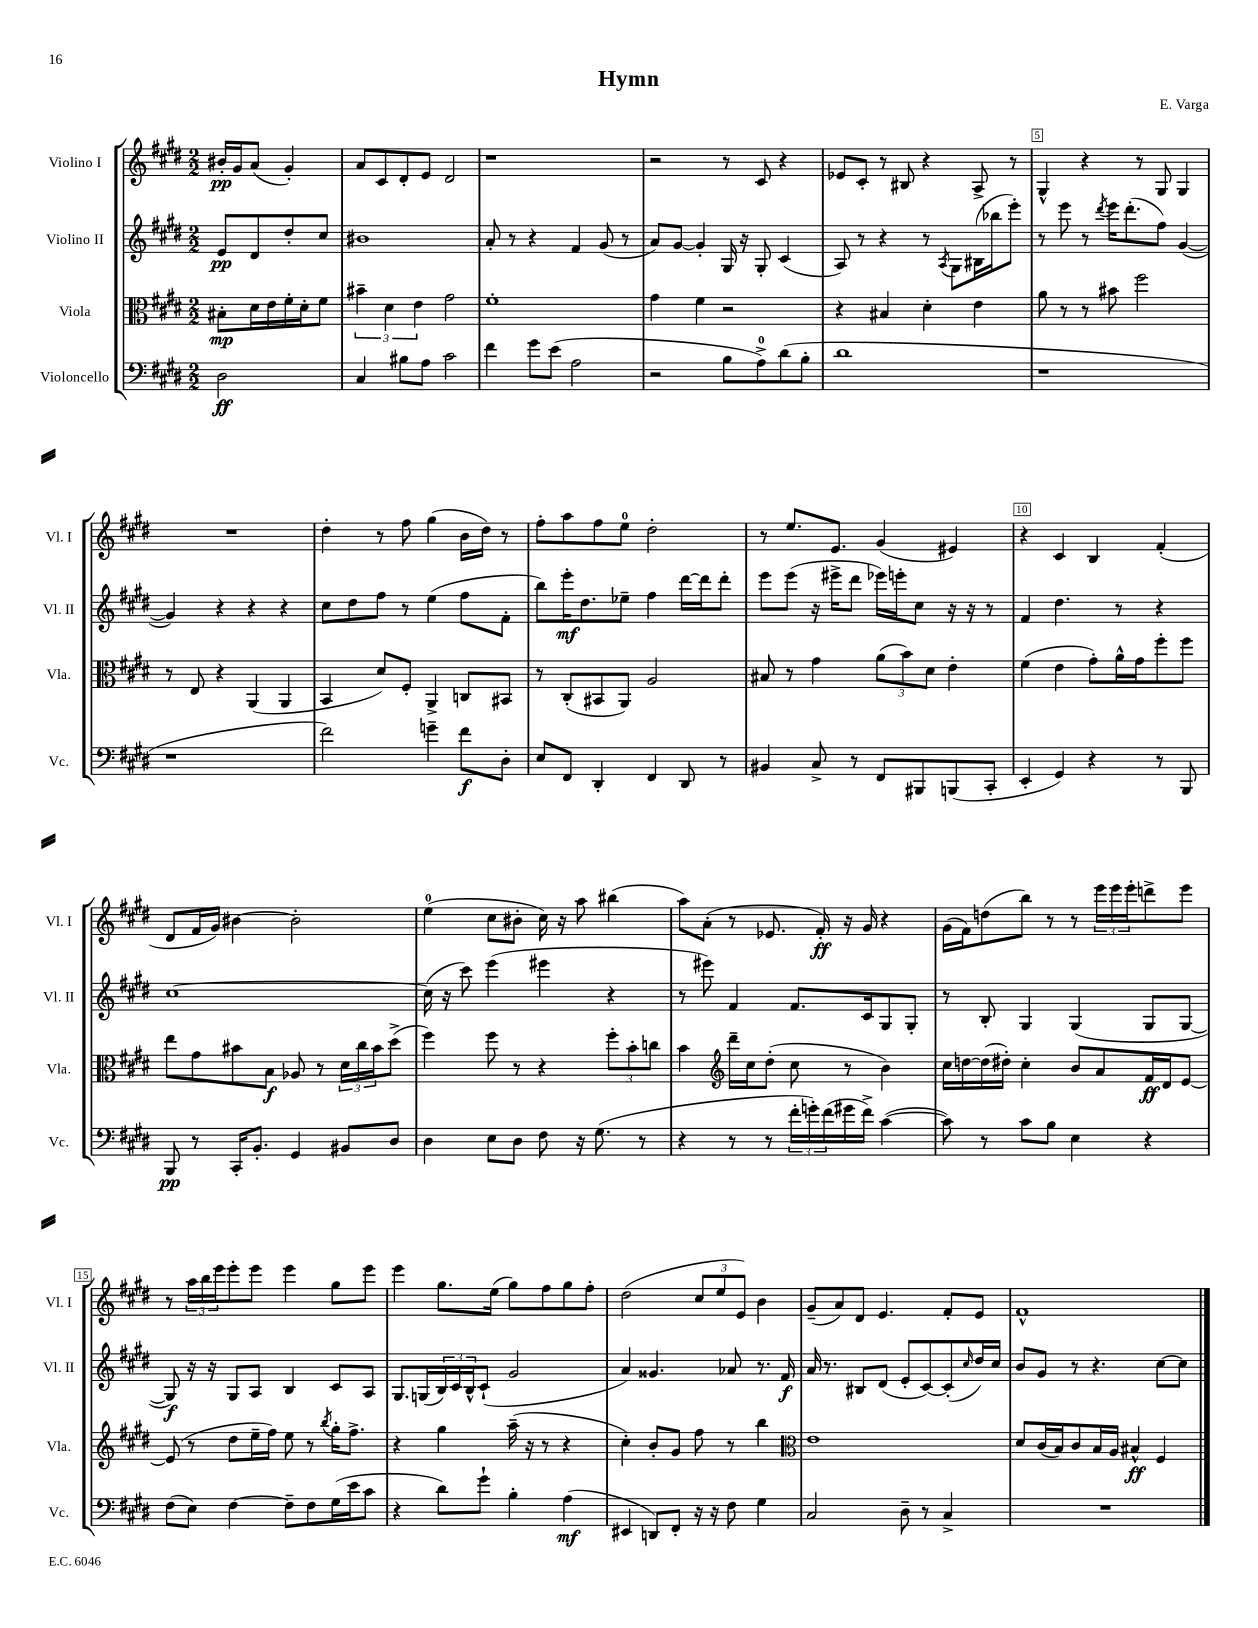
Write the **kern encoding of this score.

**kern	**dynam	**kern	**dynam	**kern	**dynam	**kern	**dynam
*part4	*part4	*part3	*part3	*part2	*part2	*part1	*part1
*staff4	*staff4	*staff3	*staff3	*staff2	*staff2	*staff1	*staff1
*I"Violoncello	*	*I"Viola	*	*I"Violino II	*	*I"Violino I	*
*I'Vc.	*	*I'Vla.	*	*I'Vl. II	*	*I'Vl. I	*
*clefF4	*	*clefC3	*	*clefG2	*	*clefG2	*
*k[f#c#g#d#]	*	*k[f#c#g#d#]	*	*k[f#c#g#d#]	*	*k[f#c#g#d#]	*
*M2/2	*	*M2/2	*	*M2/2	*	*M2/2	*
=	=	=	=	=	=	=	=
2D#\	ff	8B#X'\L	mp	8e/L	pp	16b#X'/LL	pp
.	.	.	.	.	.	16g#/J	.
.	.	16d#\L	.	8d#/	.	(8a/J	.
.	.	16e\	.	.	.	.	.
.	.	16f#'\	.	8dd#'/	.	4g#'/)	.
.	.	16d#'\J	.	.	.	.	.
.	.	8f#\J	.	8cc#/J	.	.	.
=1	=1	=1	=1	=1	=1	=1	=1
4C#/	.	6b#X~\	.	1b#X	.	8a/L	.
.	.	.	.	.	.	8c#/	.
.	.	6d#\	.	.	.	.	.
8B#X\L	.	.	.	.	.	8d#'/	.
.	.	6e\	.	.	.	.	.
8A\J	.	.	.	.	.	8e/J	.
2c#\	.	2g#\	.	.	.	2d#/	.
=2	=2	=2	=2	=2	=2	=2	=2
4f#\	.	1f#'	.	8a'/	.	1r	.
.	.	.	.	8r	.	.	.
8g#\L	.	.	.	4r	.	.	.
(8e\J	.	.	.	.	.	.	.
2A\	.	.	.	4f#/	.	.	.
.	.	.	.	(8g#/	.	.	.
.	.	.	.	8r	.	.	.
=3	=3	=3	=3	=3	=3	=3	=3
2r	.	4g#\	.	8a/L)	.	2r	.
.	.	.	.	[8g#/J	.	.	.
.	.	4f#\	.	4g#'/]	.	.	.
8B\L	.	2r	.	16G#/	.	8r	.
.	.	.	.	16r	.	.	.
8A^\)	.	.	.	8G#'/	.	8c#/	.
(8d#\	.	.	.	(4c#/	.	4r	.
8B'\J	.	.	.	.	.	.	.
=4	=4	=4	=4	=4	=4	=4	=4
1d#	.	4r	.	8A/)	.	8e-X/L	.
.	.	.	.	8r	.	8c#'/J	.
.	.	4B#X/	.	4r	.	8r	.
.	.	.	.	.	.	8B#X/	.
.	.	4d#'\	.	8r	.	4r	.
.	.	.	.	8qA/	.	.	.
.	.	.	.	8G#\L	.	.	.
.	.	4e\	.	(16B#X\L	.	8A^/	.
.	.	.	.	16bb-X\J	.	.	.
.	.	.	.	8eee'\J)	.	8r	.
=5	=5	=5	=5	=5	=5	=5	=5
1r	.	8a\	.	8r	.	4G#^^/	.
.	.	8r	.	8eee\	.	.	.
.	.	8r	.	8r	.	4r	.
.	.	.	.	8qddd#/	.	.	.
.	.	8b#X\	.	16eee\KL	.	.	.
.	.	.	.	(8.ddd#'\	.	.	.
.	.	2ff#\	.	.	.	8r	.
.	.	.	.	8ff#\J)	.	8G#/	.
.	.	.	.	([4g#/	.	4G#/	.
!!LO:LB:g=z
=6	=6	=6	=6	=6	=6	=6	=6
1r	.	8r	.	4g#/])	.	1r	.
.	.	8E/	.	.	.	.	.
.	.	4r	.	4r	.	.	.
.	.	(4AA/	.	4r	.	.	.
.	.	4AA/	.	4r	.	.	.
=7	=7	=7	=7	=7	=7	=7	=7
2f#\)	.	4BB/	.	8cc#\L	.	4dd#'\	.
.	.	.	.	8dd#\	.	.	.
.	.	8d#/L)	.	8ff#\J	.	8r	.
.	.	8F#'/J	.	8r	.	8ff#\	.
4gn~\	.	4AA^/	.	(4ee\	.	(4gg#\	.
8f#\L	f	8Cn/L	.	8ff#\L	.	16b\LL	.
.	.	.	.	.	.	16dd#\JJ)	.
8D#'\J	.	8BB#X/J	.	8f#'\J	.	8r	.
=8	=8	=8	=8	=8	=8	=8	=8
8E/L	.	8r	.	8bb\L)	.	8ff#'\L	.
8FF#/J	.	(8C#'/L	.	16eee'\K	mf	8aa\	.
.	.	.	.	8.dd#\	.	.	.
4DD#'/	.	8BB#X/	.	.	.	8ff#\	.
.	.	8AA/J)	.	8ee-X~\J	.	8ee\J	.
4FF#/	.	2A/	.	4ff#\	.	2dd#'\	.
8DD#/	.	.	.	[16ddd#\LL	.	.	.
.	.	.	.	16ddd#\J]	.	.	.
8r	.	.	.	8ddd#'\J	.	.	.
=9	=9	=9	=9	=9	=9	=9	=9
4BB#X/	.	8B#X/	.	8eee\L	.	8r	.
.	.	8r	.	(8eee\J	.	8.ee/L	.
8C#^/	.	4g#\	.	16r	.	.	.
.	.	.	.	16eee#X^\KL	.	8.e/J	.
8r	.	.	.	8ddd#\J	.	.	.
8FF#/L	.	(12a\L	.	16eee-X\LL)	.	(4g#/	.
.	.	.	.	16eeen'\J	.	.	.
.	.	12b\)	.	.	.	.	.
8BBB#X/	.	.	.	8cc#\J	.	.	.
.	.	12d#\J	.	.	.	.	.
(8BBBn/	.	4e'\	.	16r	.	4e#X/)	.
.	.	.	.	16r	.	.	.
8CC#'/J	.	.	.	8r	.	.	.
=10	=10	=10	=10	=10	=10	=10	=10
4EE'/	.	(4f#\	.	4f#/	.	4r	.
4GG#/)	.	4e\	.	4.dd#\	.	4c#/	.
4r	.	8g#'\L)	.	.	.	4B/	.
.	.	16a^^\L	.	8r	.	.	.
.	.	16g#\J	.	.	.	.	.
8r	.	8ff#'\	.	4r	.	(4f#'/	.
8BBB/	.	8ff#\J	.	.	.	.	.
!!LO:LB:g=z
=11	=11	=11	=11	=11	=11	=11	=11
8BBB/	pp	8ee\L	.	[1cc#	.	8d#/L	.
8r	.	8g#\	.	.	.	16f#/L	.
.	.	.	.	.	.	16g#/JJ)	.
16CC#'/KL	.	8b#X\	.	.	.	[4b#X\	.
8.BB'/J	.	.	.	.	.	.	.
.	.	8B\J	f	.	.	.	.
4GG#/	.	8A-X/	.	.	.	2b#'\]	.
.	.	8r	.	.	.	.	.
8BB#X/L	.	24d#\LL	.	.	.	.	.
.	.	24cc#\	.	.	.	.	.
.	.	24b#\J	.	.	.	.	.
8D#/J	.	(8dd#^\J	.	.	.	.	.
=12	=12	=12	=12	=12	=12	=12	=12
4D#\	.	4ff#\)	.	(16cc#\]	.	(4ee\	.
.	.	.	.	16r	.	.	.
.	.	.	.	8ccc#\)	.	.	.
8E\L	.	8ff#\	.	(4eee\	.	8cc#\L	.
8D#\J	.	8r	.	.	.	8b#X'\J	.
8F#\	.	4r	.	4eee#X\	.	16cc#\)	.
.	.	.	.	.	.	16r	.
16r	.	.	.	.	.	8aa\	.
(8.G#\	.	.	.	.	.	.	.
.	.	12ff#'\L	.	4r	.	(4bb#X\	.
.	.	12b'\	.	.	.	.	.
8r	.	.	.	.	.	.	.
.	.	12ccn\J	.	.	.	.	.
=13	=13	=13	=13	=13	=13	=13	=13
4r	.	4b\	.	8r	.	8aa\L)	.
.	.	.	.	8eee#X\)	.	(8a'\J	.
*	*	*clefG2	*	*	*	*	*
8r	.	16ddd#~\LL	.	4f#/	.	8r	.
.	.	16cc#\J	.	.	.	.	.
8r	.	(8dd#'\J	.	.	.	8.e-X/	.
24f#'\LL	.	8cc#\	.	8.f#/L	.	.	.
24gn'\)	.	.	.	.	.	.	.
.	.	.	.	.	.	16f#'/)	ff
(24f#\	.	.	.	.	.	.	.
16g#X\	.	8r	.	.	.	16r	.
16f#^\JJ)	.	.	.	16c#/k	.	16g#/	.
([4c#\	.	4b\)	.	8G#/	.	4r	.
.	.	.	.	8G#'/J	.	.	.
=14	=14	=14	=14	=14	=14	=14	=14
8c#\])	.	16cc#\LL	.	8r	.	(16g#\LL	.
.	.	[16ddn\	.	.	.	16f#\J)	.
8r	.	(16dd\]	.	8B'/	.	(8ddn\	.
.	.	16dd#X'\JJ)	.	.	.	.	.
8c#\L	.	4cc#'\	.	4G#/	.	8bb\J)	.
8B\J	.	.	.	.	.	8r	.
4E\	.	8b/L	.	(4G#/	.	8r	.
.	.	8a/	.	.	.	24eee\LL	.
.	.	.	.	.	.	24eee\	.
.	.	.	.	.	.	24eee'\J	.
4r	.	16f#/L	ff	8G#/L	.	8dddn^\	.
.	.	16d#/J	.	.	.	.	.
.	.	[8e/J	.	[8G#/J	.	8eee\J	.
!!LO:LB:g=z
=15	=15	=15	=15	=15	=15	=15	=15
(8F#\L	.	(8e/]	.	8G#/])	f	8r	.
8E\J)	.	8r	.	16r	.	24aa\LL	.
.	.	.	.	.	.	24bb\	.
.	.	.	.	16r	.	.	.
.	.	.	.	.	.	24eee\J	.
[4F#\	.	8dd#\L	.	8G#/L	.	8eee'\	.
.	.	16ee~\L	.	8A/J	.	8eee\J	.
.	.	16ff#\JJ)	.	.	.	.	.
8F#~\L]	.	8ee\	.	4B/	.	4eee\	.
8F#\	.	8r	.	.	.	.	.
.	.	8qbb/	.	.	.	.	.
(16G#\L	.	16gg#'\KL	.	8c#/L	.	8gg#\L	.
16e\J	.	8.ff#^\J	.	.	.	.	.
8c#\J	.	.	.	8A/J	.	8eee\J	.
=16	=16	=16	=16	=16	=16	=16	=16
4r	.	4r	.	8.G#/L	.	4eee\	.
.	.	.	.	(16Gn/L	.	.	.
8d#\L)	.	4gg#\	.	24B/)	.	8.gg#\L	.
.	.	.	.	24c#/	.	.	.
.	.	.	.	24B^^/J	.	.	.
8g#`\J	.	.	.	(8c#`/J	.	.	.
.	.	.	.	.	.	(16ee\Jk	.
4B'\	.	(16aa~\	.	2g#/	.	8gg#\L)	.
.	.	16r	.	.	.	.	.
.	.	8r	.	.	.	8ff#\	.
(4A\	mf	4r	.	.	.	8gg#\	.
.	.	.	.	.	.	8ff#'\J	.
=17	=17	=17	=17	=17	=17	=17	=17
4EE#X/	.	4cc#'\)	.	4a/)	.	(2dd#\	.
8DDn/L)	.	8b'/L	.	4.g##X/	.	.	.
8FF#'/J	.	8g#/J	.	.	.	.	.
16r	.	8ff#\	.	.	.	12cc#/L	.
16r	.	.	.	.	.	.	.
.	.	.	.	.	.	12ee/	.
8F#\	.	8r	.	8a-X/	.	.	.
.	.	.	.	.	.	12e/J)	.
4G#\	.	4bb\	.	8.r	.	4b\	.
.	.	.	.	16f#/	f	.	.
=18	=18	=18	=18	=18	=18	=18	=18
*	*	*clefC3	*	*	*	*	*
2C#/	.	1e	.	16a/	.	(8g#~/L	.
.	.	.	.	8.r	.	.	.
.	.	.	.	.	.	8a/)	.
.	.	.	.	8B#X/L	.	8d#/J	.
.	.	.	.	(8d#/J	.	4.e/	.
8D#~\	.	.	.	8e'/L	.	.	.
8r	.	.	.	[8c#/)	.	.	.
4C#^/	.	.	.	(8c#'/]	.	8f#'/L	.
.	.	.	.	16qqcc#/	.	.	.
.	.	.	.	16dd#/L)	.	8e/J	.
.	.	.	.	16cc#/JJ	.	.	.
=19	=19	=19	=19	=19	=19	=19	=19
1r	.	8d#/L	.	8b/L	.	1f#^^	.
.	.	(16c#/L	.	8g#/J	.	.	.
.	.	16B/J)	.	.	.	.	.
.	.	8c#/	.	8r	.	.	.
.	.	16B/L	.	4.r	.	.	.
.	.	16A/JJ	.	.	.	.	.
.	.	4B#X^^/	ff	.	.	.	.
.	.	4F#/	.	[8cc#\L	.	.	.
.	.	.	.	8cc#\J]	.	.	.
==	==	==	==	==	==	==	==
*-	*-	*-	*-	*-	*-	*-	*-
